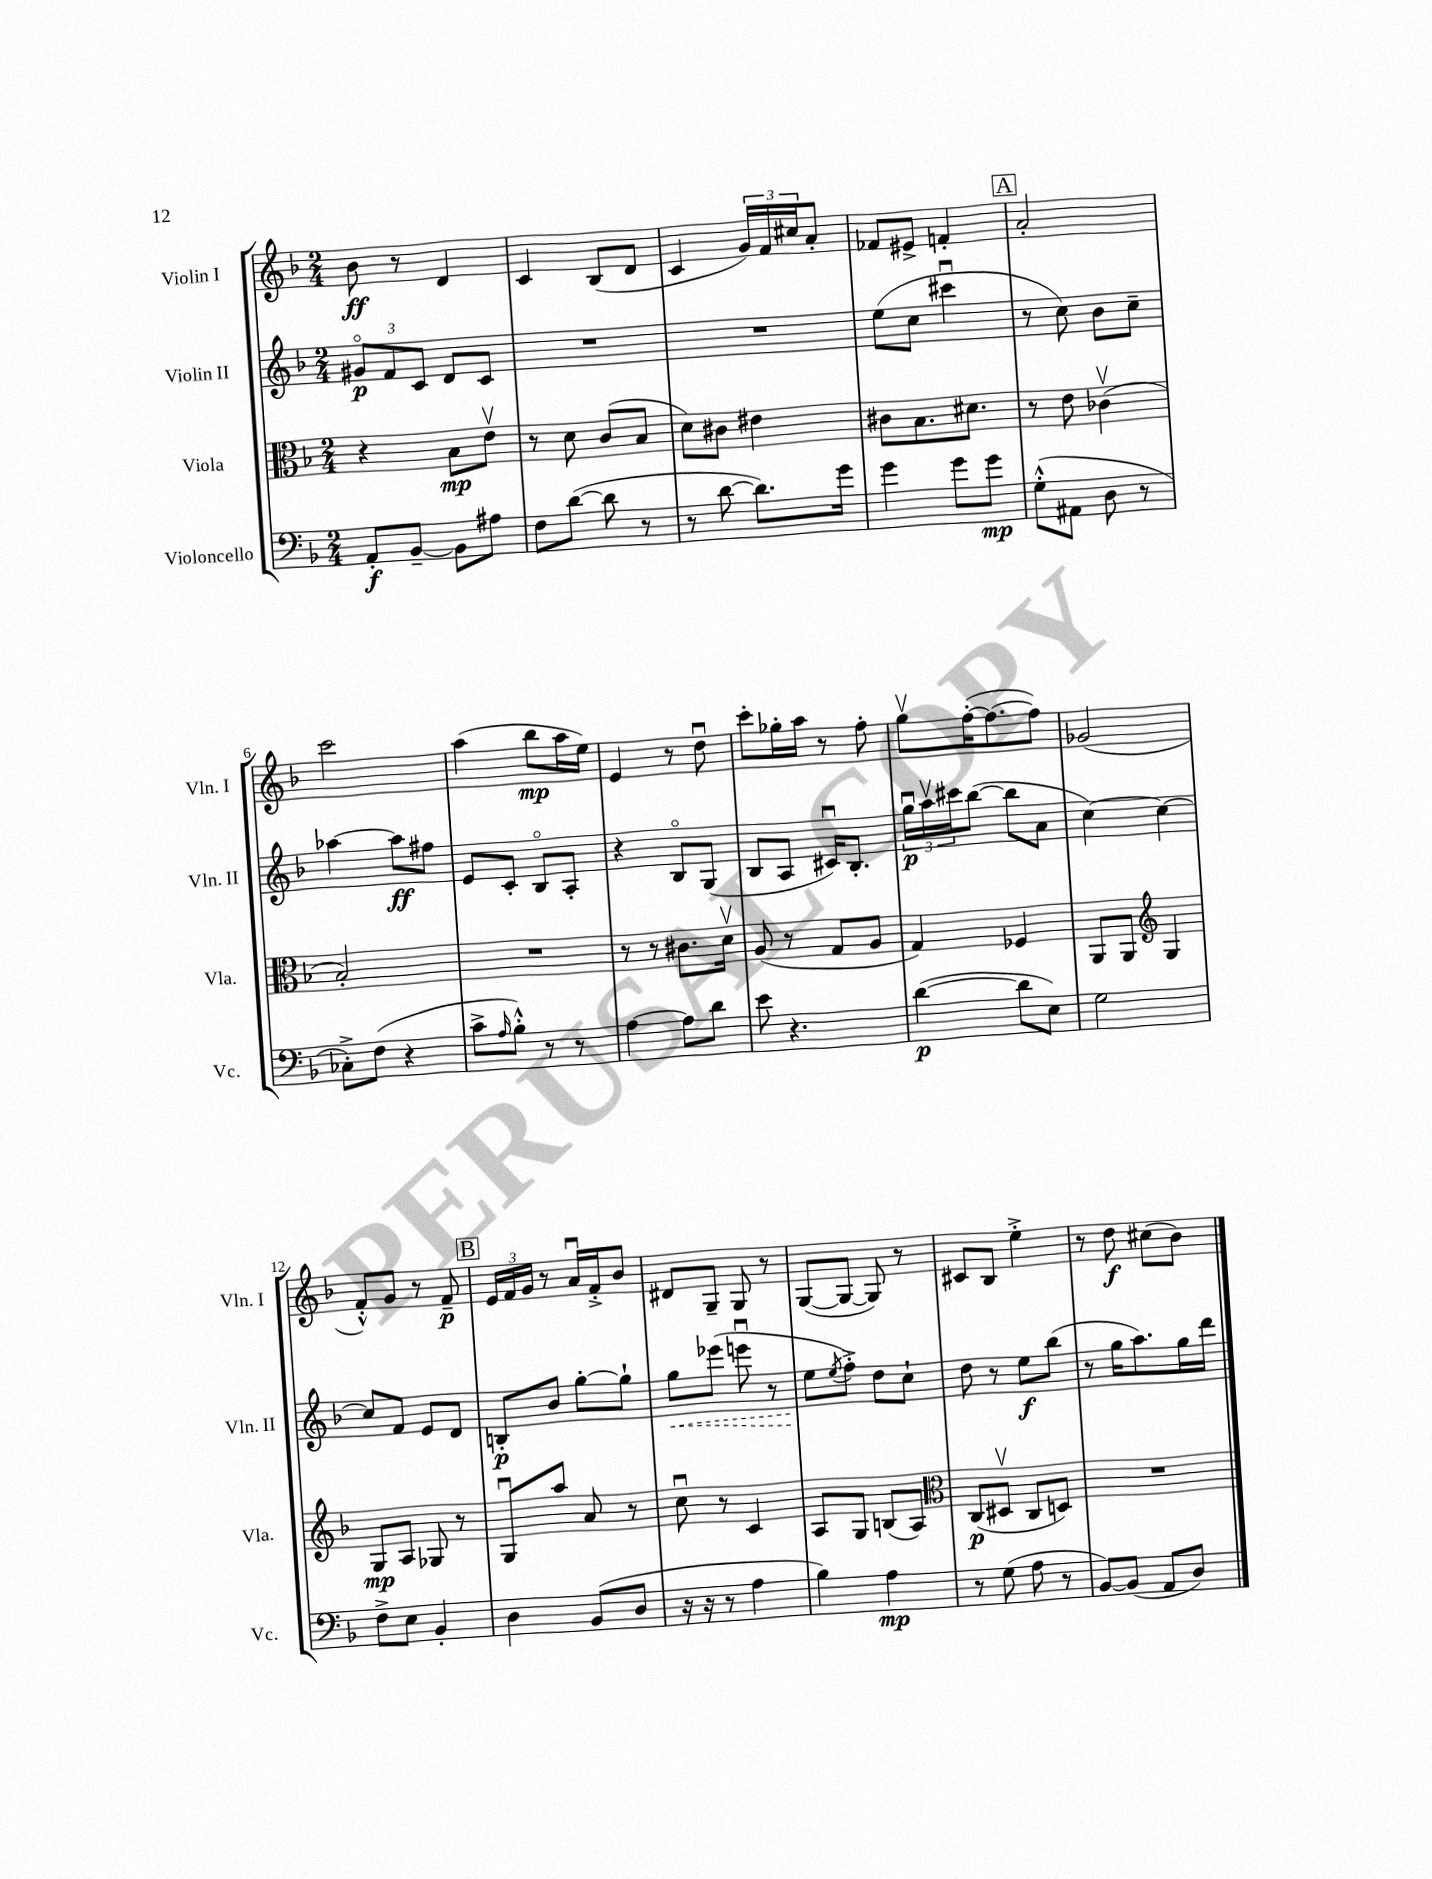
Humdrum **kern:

**kern	**dynam	**kern	**dynam	**kern	**dynam	**kern	**dynam
*part4	*part4	*part3	*part3	*part2	*part2	*part1	*part1
*staff4	*staff4	*staff3	*staff3	*staff2	*staff2	*staff1	*staff1
*I"Violoncello	*	*I"Viola	*	*I"Violin II	*	*I"Violin I	*
*I'Vc.	*	*I'Vla.	*	*I'Vln. II	*	*I'Vln. I	*
*clefF4	*	*clefC3	*	*clefG2	*	*clefG2	*
*k[b-]	*	*k[b-]	*	*k[b-]	*	*k[b-]	*
*M2/4	*	*M2/4	*	*M2/4	*	*M2/4	*
=1	=1	=1	=1	=1	=1	=1	=1
8AA'/L	f	4r	.	12g#X/L	p	8b-\	ff
.	.	.	.	12f/	.	.	.
[8BB-~/J	.	.	.	.	.	8r	.
.	.	.	.	12c/J	.	.	.
8BB-\L]	.	8B-\L	mp	8d/L	.	4d/	.
8A#X\J	.	8ev\J	.	8c/J	.	.	.
=2	=2	=2	=2	=2	=2	=2	=2
8F\L	.	8r	.	2r	.	4c/	.
([8d\J	.	8d\	.	.	.	.	.
8d\]	.	(8c/L	.	.	.	(8B-/L	.
8r	.	8B-/J	.	.	.	8d/J	.
=3	=3	=3	=3	=3	=3	=3	=3
8r	.	8d\L)	.	2r	.	4c/	.
[8d\	.	8c#X\J	.	.	.	.	.
8.d\L])	.	4e#X\	.	.	.	24g/LL)	.
.	.	.	.	.	.	24f/	.
.	.	.	.	.	.	24cc#X/J	.
.	.	.	.	.	.	8a'/J	.
16g\Jk	.	.	.	.	.	.	.
=4	=4	=4	=4	=4	=4	=4	=4
4g\	.	8c#X\L	.	(8ee\L	.	8f-X/L	.
.	.	8.B-\	.	8cc\J	.	8e#X^/J	.
8g\L	.	.	.	4ccc#Xu\	.	4fn'/	.
.	.	8.d#X\J	.	.	.	.	.
8g\J	mp	.	.	.	.	.	.
!!LO:REH:place=s1:t=A
=5	=5	=5	=5	=5	=5	=5	=5
(8G'^^\L	.	8r	.	8r	.	2a'/	.
8AA#X\J	.	8e\	.	8cc\)	.	.	.
8D\	.	(4c-Xv\	.	8b-\L	.	.	.
8r	.	.	.	8cc~\J	.	.	.
!!LO:LB:g=z
=6	=6	=6	=6	=6	=6	=6	=6
8C-X'^\L)	.	2B-'/)	.	[4aa-X\	.	2ccc\	.
(8F\J	.	.	.	.	.	.	.
4r	.	.	.	8aa-\L]	ff	.	.
.	.	.	.	8ff#X\J	.	.	.
=7	=7	=7	=7	=7	=7	=7	=7
8c^\L	.	2r	.	8e/L	.	(4aa\	.
16qqA/	.	.	.	.	.	.	.
8B-'^^\J)	.	.	.	8c'/J	.	.	.
8r	.	.	.	8B-/L	.	8bb-\L	mp
8r	.	.	.	8A'/J	.	16aa\L	.
.	.	.	.	.	.	16ee\JJ)	.
=8	=8	=8	=8	=8	=8	=8	=8
[4A\	.	8r	.	4r	.	4e/	.
.	.	8r	.	.	.	.	.
8A\L]	.	8.c#X\L	.	8B-/L	.	8r	.
8d\J	.	.	.	(8G/J	.	8ddu\	.
.	.	16dv\Jk	.	.	.	.	.
=9	=9	=9	=9	=9	=9	=9	=9
8e\	.	(8A/	.	8B-/L	.	8ccc'\L	.
4.r	.	8r	.	8A/J	.	16gg-X'\L	.
.	.	.	.	.	.	16aa\JJ	.
.	.	8G/L	.	16c#Xu/KL)	.	8r	.
.	.	.	.	8.B-'/J	.	.	.
.	.	8A/J	.	.	.	8ff'\	.
=10	=10	=10	=10	=10	=10	=10	=10
([4d\	p	4G/)	.	24ggu\LL	p	8ggv\L	.
.	.	.	.	24aav\	.	.	.
.	.	.	.	24ccc#X\J	.	.	.
.	.	.	.	([8bb-\J	.	([16ff'\K	.
.	.	.	.	.	.	8.ff\_	.
8d\L]	.	4F-X/	.	8bb-\L]	.	.	.
8E\J)	.	.	.	8a\J	.	8ff\J])	.
=11	=11	=11	=11	=11	=11	=11	=11
2G\	.	8AA/L	.	[4cc\)	.	(2g-X/	.
.	.	8AA/J	.	.	.	.	.
*	*	*clefG2	*	*	*	*	*
.	.	4G/	.	4cc\_	.	.	.
!!LO:LB:g=z
=12	=12	=12	=12	=12	=12	=12	=12
8F^\L	.	8G/L	mp	8cc/L]	.	8f'^^/L)	.
8E\J	.	8A/J	.	8f/J	.	8g/J	.
4BB-'/	.	8G-X/	.	8e/L	.	8r	.
.	.	8r	.	8d/J	.	8f~/	p
!!LO:REH:place=s1:t=B
=13	=13	=13	=13	=13	=13	=13	=13
4D\	.	8Gu/L	.	8Bn'/L	p	24e/LL	.
.	.	.	.	.	.	24f/	.
.	.	.	.	.	.	24g/JJ	.
.	.	8aa/J	.	8b-/J	.	8r	.
(8BB-/L	.	8a/	.	[8gg'\L	.	16au/LL	.
.	.	.	.	.	.	16f'^/J	.
8D/J	.	8r	.	8gg`\J]	.	8b-/J	.
=14	=14	=14	=14	=14	=14	=14	=14
!	!	!	!	!	!LO:HP:b	!	!
16r	.	8ccu\	.	8gg\L	<	8d#X/L	.
16r	.	.	.	.	.	.	.
8r	.	8r	.	(8eee-X\J	.	8G~/J	.
4A\	.	4c/	.	8eeenu\	.	8G/	.
.	.	.	.	8r	.	8r	.
=15	=15	=15	=15	=15	=15	=15	=15
4B-\)	.	8A/L	.	8ee\L	.	([8G/L	.
.	.	.	.	8qee/	.	.	.
.	.	8G/J	.	8ff'^\J)	[	8G/J_	.
4A\	mp	(8Bn/L	.	8dd\L	.	8G/])	.
.	.	8A/J)	.	8cc`\J	.	8r	.
=16	=16	=16	=16	=16	=16	=16	=16
*	*	*clefC3	*	*	*	*	*
8r	.	(8C/L	p	8dd\	.	8c#X/L	.
(8G\	.	8D#Xv/J	.	8r	.	8B-/J	.
8A\	.	8C/L	.	8ee\L	f	4ee'^\	.
8r	.	8Dn/J)	.	(8bb-\J	.	.	.
=17	=17	=17	=17	=17	=17	=17	=17
[8BB-/L)	.	2r	.	8r	.	8r	.
(8BB-/J]	.	.	.	16gg\KL	.	8dd\	f
.	.	.	.	8.aa\)	.	.	.
8AA/L	.	.	.	.	.	(8cc#X\L	.
8D/J)	.	.	.	16gg\L	.	8b-\J)	.
.	.	.	.	16ddd\JJ	.	.	.
==	==	==	==	==	==	==	==
*-	*-	*-	*-	*-	*-	*-	*-
